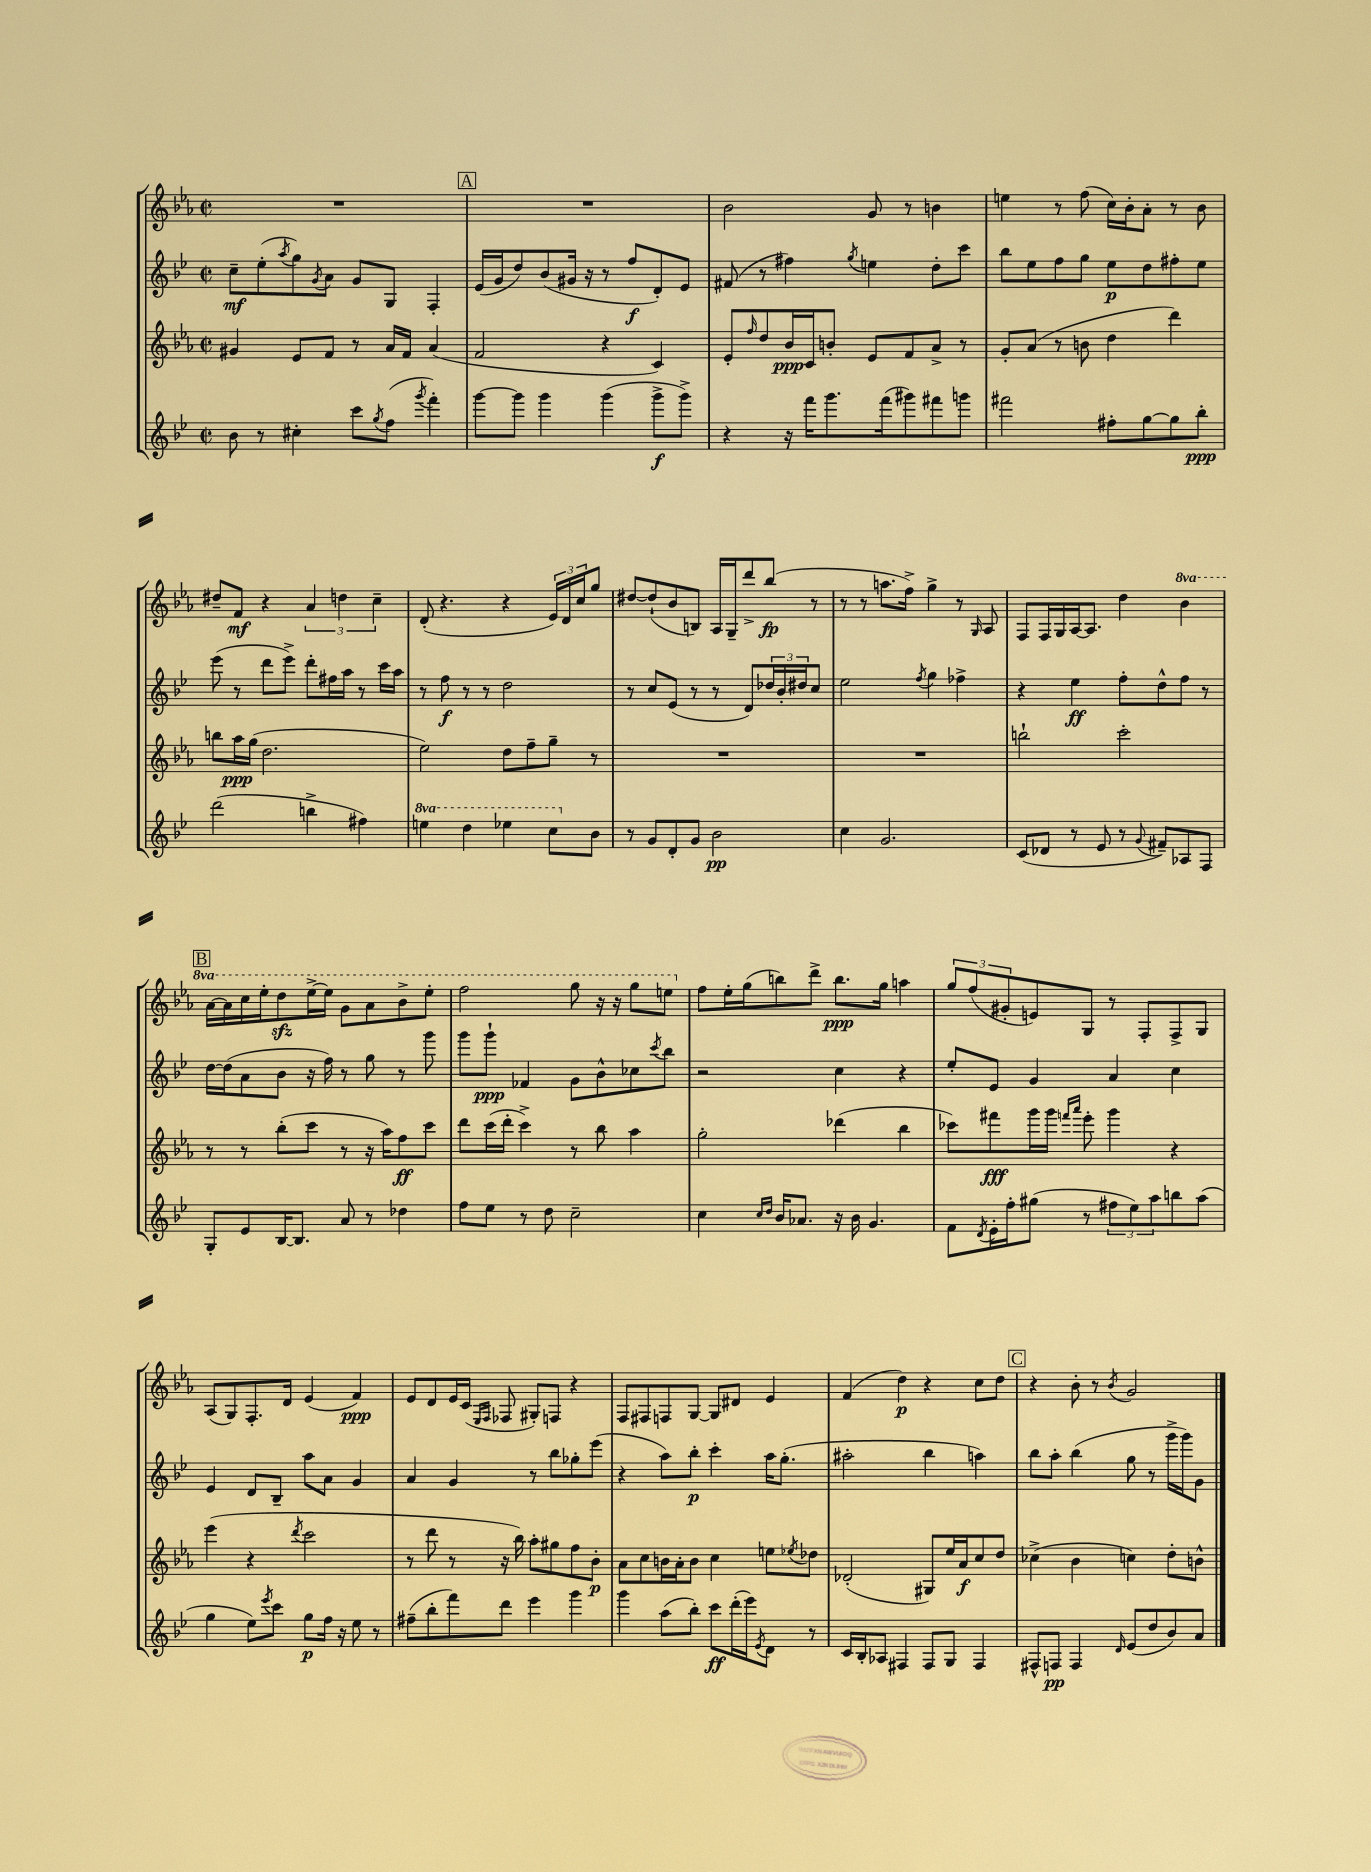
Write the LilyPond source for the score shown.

<<
\new StaffGroup <<
\new Staff = "s0" {
    \clef treble \key ees \major \defaultTimeSignature \time 2/2 \set Staff.ottavationMarkups = #ottavation-simple-ordinals
    R1 |
    \mark \markup { \box "A" } R1 |
    bes'2 g'8 r8 b'4 |
    e''4 r8 f''8( c''16) bes'16-. aes'8-. r8 bes'8 |
    dis''8-- f'8\mf r4 \tuplet 3/2 { aes'4 d''4 c''4-- } |
    d'8-.( r4. r4 \tuplet 3/2 { ees'16) d'16 c''16 } g''8 |
    dis''8~ dis''8-!( bes'8 b8) aes16 g16-- d'''8-> bes''8\fp( r8 |
    r8 r8 a''8. f''16->) g''4-> r8 \grace { g16 } aes8 |
    f8 f16 g16 aes16~ aes8. d''4 \ottava #1 bes''4 |
    \mark \markup { \box "B" } aes''16~ aes''16 c'''16 ees'''16-. d'''8\sfz ees'''16~-> ees'''16 g''8 aes''8 bes''8-> ees'''8-. |
    f'''2 g'''8 r16 r16 g'''8 e'''8 \ottava #0 |
    f''8 ees''16-. g''16( b''8) d'''8-> b''8.\ppp g''16 a''4 |
    \tuplet 3/2 { g''8 f''8( gis'8-. } e'8) g8 r8 f8-. f8-> g8 |
    aes8( g8) f8.-. d'16 ees'4( f'4\ppp) |
    ees'8 d'8 ees'16 c'16( \grace { ees16 f16 } fes8 gis8-.) f8 r4 |
    f8 fis8 f8 g8~ g8 dis'8 ees'4 |
    f'4( d''4\p) r4 c''8 d''8 |
    \mark \markup { \box "C" } r4 bes'8-. r8 \acciaccatura { bes'8 } g'2 \bar "|." |
}
\new Staff = "s1" {
    \clef treble \key bes \major \defaultTimeSignature \time 2/2
    c''8--\mf ees''8-.( \acciaccatura { a''8 } g''8) \acciaccatura { g'8 } a'8 g'8 g8 f4-. |
    \mark \markup { \box "A" } ees'16( g'16 d''8) bes'8( gis'16 r16 r8 f''8\f d'8-.) ees'8 |
    fis'8( r8 fis''4) \acciaccatura { g''8 } e''4 d''8-. c'''8 |
    bes''8 ees''8 f''8 g''8 ees''8\p d''8 fis''8-. ees''8 |
    ees'''8( r8 d'''8 ees'''8->) d'''8-. fis''16 a''16 r8 c'''16 a''16 |
    r8 f''8\f r8 r8 d''2 |
    r8 c''8 ees'8( r8 r8 d'8) \tuplet 3/2 { des''16 bes'16-. dis''16 } c''8 |
    ees''2 \acciaccatura { f''8 } g''4 fes''4-> |
    r4 ees''4\ff f''8-. d''8-^ f''8 r8 |
    \mark \markup { \box "B" } d''16~ d''16( a'8 bes'8 r16 f''16) r8 g''8 r8 g'''8 |
    g'''8 g'''8-!\ppp fes'4 g'8 bes'8-^ ces''8 \acciaccatura { c'''8 } bes''8 |
    r2 c''4 r4 |
    ees''8-. ees'8 g'4 a'4 c''4 |
    ees'4 d'8 bes8-- a''8 a'8 g'4 |
    a'4 g'4 r8 bes''8 ges''8-. ees'''8( |
    r4 a''8) bes''8-.\p c'''4-. a''16 g''8.-.( |
    ais''2-. bes''4 a''4) |
    \mark \markup { \box "C" } bes''8 a''8-. bes''4( g''8 r8 g'''16-> g'''16) g'8 \bar "|." |
}
\new Staff = "s2" {
    \clef treble \key ees \major \defaultTimeSignature \time 2/2
    gis'4 ees'8 f'8 r8 aes'16 f'16 aes'4( |
    \mark \markup { \box "A" } f'2 r4 c'4) |
    ees'8-. \grace { f''16 } d''8 bes'16\ppp c'16 b'8-. ees'8 f'8 aes'8-> r8 |
    g'8-. aes'8( r8 b'8 d''4 d'''4) |
    b''8 aes''16\ppp g''16( d''2. |
    ees''2) d''8 f''8-- g''8-- r8 |
    R1 |
    R1 |
    b''2-! c'''2-. |
    \mark \markup { \box "B" } r8 r8 bes''8-.( c'''8 r8 r16 aes''16) f''8\ff c'''8 |
    d'''8 c'''16( d'''16-. c'''4->) r8 bes''8 aes''4 |
    g''2-. des'''4( bes''4 |
    ces'''8) fis'''8\fff g'''16 g'''16 \grace { f'''16 aes'''16 } ees'''8-. g'''4 r4 |
    ees'''4( r4 \acciaccatura { d'''8 } c'''2 |
    r8 d'''8 r8 r16 bes''16) aes''8-. gis''8 f''8 bes'8-.\p |
    aes'8 c''8 b'16 aes'16-. b'8 c''4 e''8 \acciaccatura { ees''8 } des''8 |
    des'2-.( gis8) ees''16 aes'16\f c''8 d''8 |
    \mark \markup { \box "C" } ces''4->( bes'4 c''4) d''8-. b'8-^ \bar "|." |
}
\new Staff = "s3" {
    \clef treble \key bes \major \defaultTimeSignature \time 2/2 \set Staff.ottavationMarkups = #ottavation-simple-ordinals
    bes'8 r8 cis''4-. c'''8 \acciaccatura { g''8 } f''8( \acciaccatura { g'''8 } f'''4-.) |
    \mark \markup { \box "A" } g'''8~ g'''8 g'''4 g'''4( g'''8->\f g'''8->) |
    r4 r16 f'''16 g'''8. f'''16( gis'''8) fis'''8 g'''8 |
    fis'''2 fis''8-. g''8~ g''8 bes''8-.\ppp |
    d'''2( b''4-> fis''4) |
    \ottava #1 e'''4 d'''4 ees'''4 c'''8 \ottava #0 bes'8 |
    r8 g'8 d'8-. g'8 bes'2\pp |
    c''4 g'2. |
    c'8( des'8 r8 ees'8 r8 \appoggiatura { g'8 } fis'8--) aes8 f8 |
    \mark \markup { \box "B" } g8-. ees'8 bes16~ bes8. a'8 r8 des''4 |
    f''8 ees''8 r8 d''8 c''2-- |
    c''4 \grace { c''16 d''16 } bes'16 aes'8. r16 bes'16 g'4. |
    f'8 \acciaccatura { d'8 } ees'16-. f''16-. gis''8( r8 \tuplet 3/2 { fis''8 ees''8) a''8 } b''8 a''8( |
    g''4 ees''8) \acciaccatura { ees'''8 } c'''8 g''8\p f''16 r16 ees''8 r8 |
    fis''8--( bes''8-. f'''8) d'''8 ees'''4 g'''4 |
    g'''4 a''8( bes''8-.) c'''8\ff d'''16-.( ees'''16) \acciaccatura { ees'8 } d'8 r8 |
    c'16 bes16-. aes8 fis4 fis8 g8 fis4 |
    \mark \markup { \box "C" } fis8-^ f8\pp f4 \grace { d'16 } ees'8( d''8 bes'8) a'8 \bar "|." |
}
>>
>>
\layout { \context { \Score \remove "Bar_number_engraver" } }
